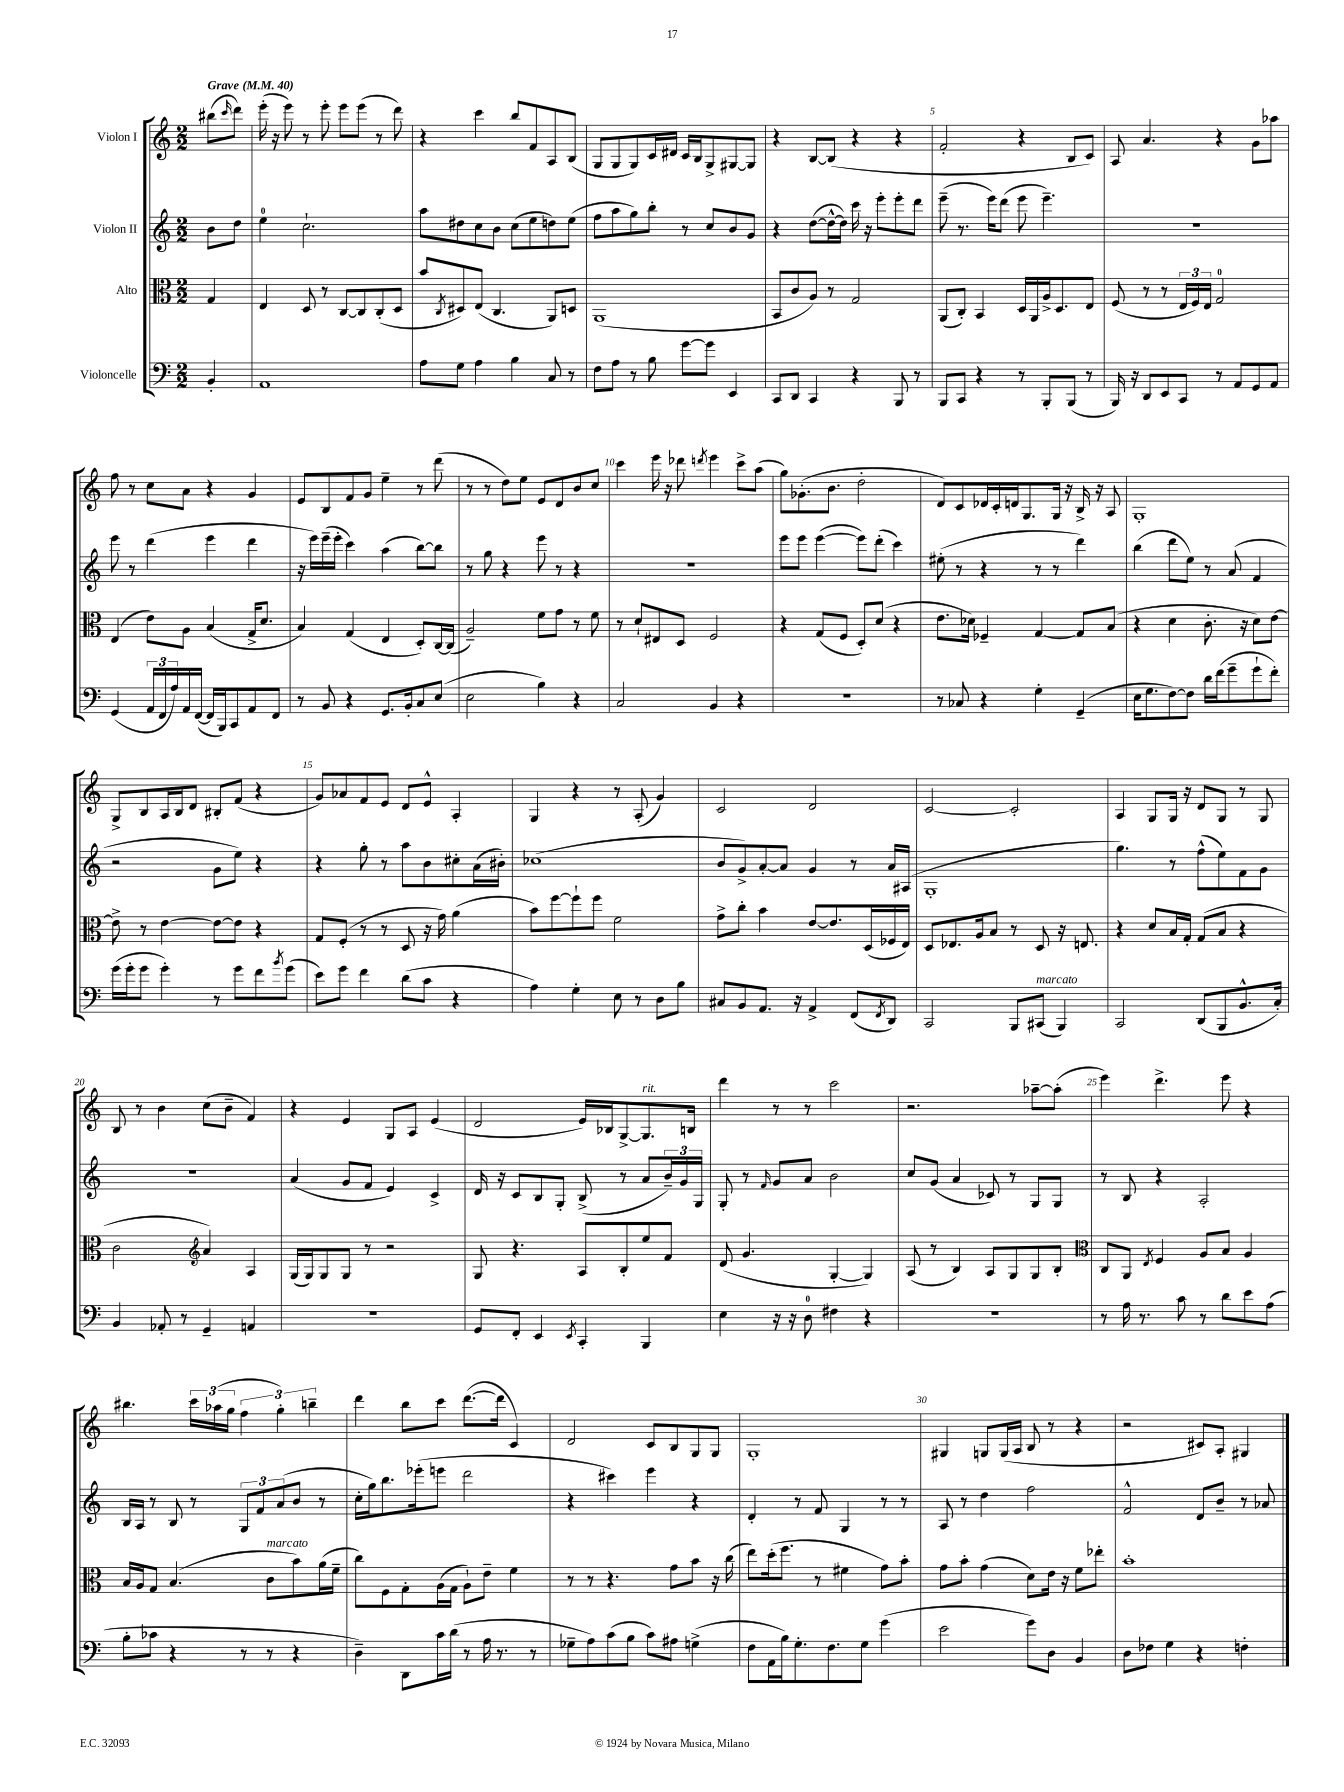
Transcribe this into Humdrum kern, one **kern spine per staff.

**kern	**kern	**kern	**kern
*staff4	*staff3	*staff2	*staff1
*clefF4	*clefC3	*clefG2	*clefG2
*k[]	*k[]	*k[]	*k[]
*M2/2	*M2/2	*M2/2	*M2/2
*MM40	*MM40	*MM40	*MM40
4BB'	4G	8b	(8bb#
.	.	.	16qqccc
.	.	8dd	8ddd)
=	=	=	=
1AA	4E	4ee	(16eee'
.	.	.	16r
.	.	.	8eee)
.	8D	2.cc`	8r
.	8r	.	8eee'
.	[8C	.	8eee
.	8C]	.	(8eee
.	(8C'	.	8r
.	8D	.	8ddd)
=	=	=	=
8A	8b	8aa	4r
.	8qC	.	.
8G	8D#)	8dd#	.
4A	(8E	8cc	4ccc
.	4.C	8b	.
4B	.	(8cc	8bb
.	.	8ee	8f
8C	8AA)	8dd)	8A
8r	8D	(8ee	(8B
=	=	=	=
8F	(1AA	8ff	8G
8A	.	8aa	8G
8r	.	8gg)	8G)
8B	.	8bb'	16c
.	.	.	16d#
[8g	.	8r	16c
.	.	.	16B
8g]	.	8cc	8G^
4EE	.	8b	[8G#
.	.	8g	8G#]
=	=	=	=
8CC	8BB	4r	4r
8DD	8c	.	.
4CC	8A)	([8dd	[8B
.	8r	16dd^^_	(8B]
.	.	16dd])	.
4r	2G	16ccc	4r
.	.	16r	.
.	.	8eee'	.
8BBB	.	8eee'	4r
8r	.	8ddd	.
=	=	=	=
8BBB	(8AA	(8eee~	2f'
8CC	8C')	8.r	.
4r	4BB	.	.
.	.	16eee)	.
.	.	(8ddd	.
8r	16D	8eee	4r
.	16AA	.	.
8BBB'	16A^	4.eee~)	.
.	8.D	.	.
(8BBB	.	.	8B
8r	8E	.	8c)
=	=	=	=
16BBB)	(8F	1r	8A
16r	.	.	.
8DD	8r	.	4.a
8EE	8r	.	.
8CC	24E	.	.
.	24F)	.	.
.	24E	.	.
8r	2G	.	4r
8AA	.	.	.
8GG	.	.	8g
8AA	.	.	8aa-
=	=	=	=
(4GG	(4E	8eee	8ff
.	.	8r	8r
24AA	8e)	(4ddd	8cc
24FF	.	.	.
24A)	.	.	.
16AA	8A	.	8a
([16FF	.	.	.
16FF]	(4B	4eee	4r
16BBB)	.	.	.
8CC	.	.	.
8AA	16G^	4ddd	4g
.	8.d	.	.
8FF	.	.	.
=	=	=	=
8r	4B)	16r	8e
.	.	16eee)	.
8BB	.	(16eee~	8B
.	.	16eee'	.
4r	(4G	4ccc)	8f
.	.	.	8g
8.GG	4E	(4aa	4ee~
16BB'	.	.	.
8C	8D')	[8bb)	8r
(8E	[16C	8bb]	(8ddd
.	(16C]	.	.
=	=	=	=
2E	2A~)	8r	8r
.	.	8gg	8r
.	.	4r	8dd)
.	.	.	8ee
4B)	8f	8eee	8e
.	8g	8r	8d
4r	8r	4r	8b
.	8f	.	8cc
=	=	=	=
2C	8r	1r	4ccc
.	8d`	.	.
.	8E#	.	16eee
.	.	.	16r
.	8D	.	8ddd-
.	.	.	8qddd
4BB	2F	.	4eee
4r	.	.	8ccc^
.	.	.	(8aa
=	=	=	=
1r	4r	8eee	8gg)
.	.	8eee	(8.g-'
.	(8G	([4eee	.
.	.	.	8.b
.	8F	.	.
.	8D')	8eee])	2dd'
.	(8d	(8ddd'	.
.	4r	4ccc)	.
=	=	=	=
8r	8.e	(8ee#'	8d)
8C-	.	8r	8c
.	16d-)	.	.
4r	4F-~	4r	16d-
.	.	.	16c'
.	.	.	16d
.	.	.	8.G
4G'	[4G	8r	.
.	.	8r	16G
.	.	.	16r
(4GG~	8G]	4ddd)	16B^
.	.	.	16r
.	(8B	.	8A
=	=	=	=
16E	4r	(4bb	1G'
8.G	.	.	.
[8F)	4d	8ddd	.
8F]	.	8ee)	.
16d	8.c'	8r	.
(16f	.	.	.
8g~	.	(8a	.
.	16r	.	.
8g`	8d)	4f	.
8f')	[8e	.	.
=	=	=	=
(16g	8e^]	2r	8G^
16g'	.	.	.
8g	8r	.	8B
4g')	[4e	.	16A
.	.	.	16B
.	.	.	8d
8r	8e_	8g	8B#'
8g	8e]	8ee)	(8f
8f	4r	4r	4r
8qb	.	.	.
(8g	.	.	.
=	=	=	=
8e)	8G	4r	8g)
8g	(8F'	.	8a-
4f	8r	8gg'	8f
.	8r	8r	8e
(8d	8D	8aa	8d
8c	16r	8b	8e^^
.	16g)	.	.
4r	(4a	8cc#'	4A'
.	.	(16a	.
.	.	16b#')	.
=	=	=	=
4A)	8b)	(1cc-	4G
.	[8ff	.	.
4G'	8ff`]	.	4r
.	8ff	.	.
8E	2f	.	8r
8r	.	.	(8A'
8D	.	.	4g)
8B	.	.	.
=	=	=	=
8C#	8g^	8b	2c
8BB	8cc'	8g^)	.
8.AA	4b	[8a'	.
.	.	8a]	.
16r	.	.	.
4AA^	[8e	4g	2d
.	8.e]	.	.
(8FF	.	8r	.
.	(16D	.	.
8qFF	.	.	.
8DD)	16F-	16a	.
.	16E)	(16A#	.
=	=	=	=
2CC	8D	1G'	[2c
.	8.E-	.	.
.	16A	.	.
.	8B	.	.
8BBB	8r	.	2c']
(8CC#	8D	.	.
4BBB)	16r	.	.
.	8.E	.	.
=	=	=	=
2CC	4r	4.gg)	4A
.	8d	.	8G
.	16B	8r	16G
.	16G'	.	16r
(8DD	(8G	(8ff^^	8d
8BBB	8B	8ee)	8G
8.BB^^	4r	8f	8r
.	.	8g	8G
16C')	.	.	.
=	=	=	=
4BB	2c	1r	8B
.	.	.	8r
8AA-'	.	.	4b
8r	.	.	.
*	*clefG2	*	*
4GG~	4a)	.	(8cc
.	.	.	8b~
4AA	4A	.	4f)
=	=	=	=
1r	(16G	(4a	4r
.	16G)	.	.
.	8G	.	.
.	8G	8g	4e
.	8r	8f	.
.	2r	4e)	8G
.	.	.	8A
.	.	4c^	(4e
=	=	=	=
8GG	8G	16d	2d
.	.	16r	.
8FF'	4.r	8c	.
4EE	.	8B	.
.	.	8G'	.
8qEE	.	.	.
4CC'	8A	(8B^	16e)
.	.	.	16B-
.	8B'	8r	[8G^
4BBB	8ee	8a	8.G]
.	8f	24b~)	.
.	.	24g	.
.	.	.	16B
.	.	24G	.
=	=	=	=
4E	(8d	8G'	4ddd
.	4.g	8r	.
.	.	16qqf	.
16r	.	8g	8r
16r	.	.	.
8D	.	8a	8r
4F#	[4G'	2b	2ccc
4r	4G])	.	.
=	=	=	=
1r	(8A	8cc	2.r
.	8r	(8g	.
.	4B)	4a	.
.	8A	8c-)	.
.	8G	8r	.
.	8G	8G	[8aa-~
.	8B'	8G	(8aa-']
=	=	=	=
*	*clefC3	*	*
8r	8C	8r	4eee)
16A	8AA	8B	.
8.r	.	.	.
.	8qE	.	.
.	4F	4r	4.ddd^
8c	.	.	.
8r	8A	2A'	.
8d	8B	.	8eee
8e	4A	.	4r
(8A	.	.	.
=	=	=	=
8B'	16B	16B	4.bb#
.	16A	16A	.
8c-	8G	8r	.
4r	(4.B	8B	.
.	.	8r	24ccc
.	.	.	(24aa-
.	.	.	24gg
8r	.	12G	6ff
.	.	12f	.
8r	8c	.	.
.	.	(12a	6gg')
4r	8b)	8b	.
.	.	.	6bb~
.	(16a	8r	.
.	16f~	.	.
=	=	=	=
4D~)	8cc)	16cc'	4ddd
.	.	16gg)	.
.	8F	8.bb	.
8DD	8G'	.	8bb
.	.	(16eee-'	.
16c	(16A	8eee	8ccc
(16d	16G	.	.
8r	8A`)	2ddd	([8.ddd
16A	8e~	.	.
8.r	.	.	16ddd]
.	4f	.	4c)
8r	.	.	.
=	=	=	=
8G-~	8r	4r	2d
8A)	8r	.	.
(8c	4.r	4ccc#)	.
8B	.	.	.
8c)	.	4eee	8c
8A#	8g	.	8B
(4G^	8b	4r	8G
.	16r	.	8G
.	(16cc	.	.
=	=	=	=
8F	8ee)	4d'	1G'
16AA	(16dd'	.	.
16B)	8.ff	.	.
8.G'	.	8r	.
.	8r	8f	.
8.F	.	.	.
.	4f#	4G	.
8G	.	.	.
(4g	8g)	8r	.
.	8b'	8r	.
=	=	=	=
2e	8g	8A	4G#
.	8b'	8r	.
.	(4g	4dd	8G
.	.	.	(16G
.	.	.	16A
8g)	8d)	2ff	8B
8D	16e	.	8r
.	16r	.	.
4BB	8f	.	4r
.	8ee-'	.	.
=	=	=	=
8D	1b'	2f^^	2r
8F-	.	.	.
4G	.	.	.
4r	.	8d	8c#)
.	.	8b~	8A'
4F'	.	8r	4G#
.	.	8a-	.
==	==	==	==
*-	*-	*-	*-
